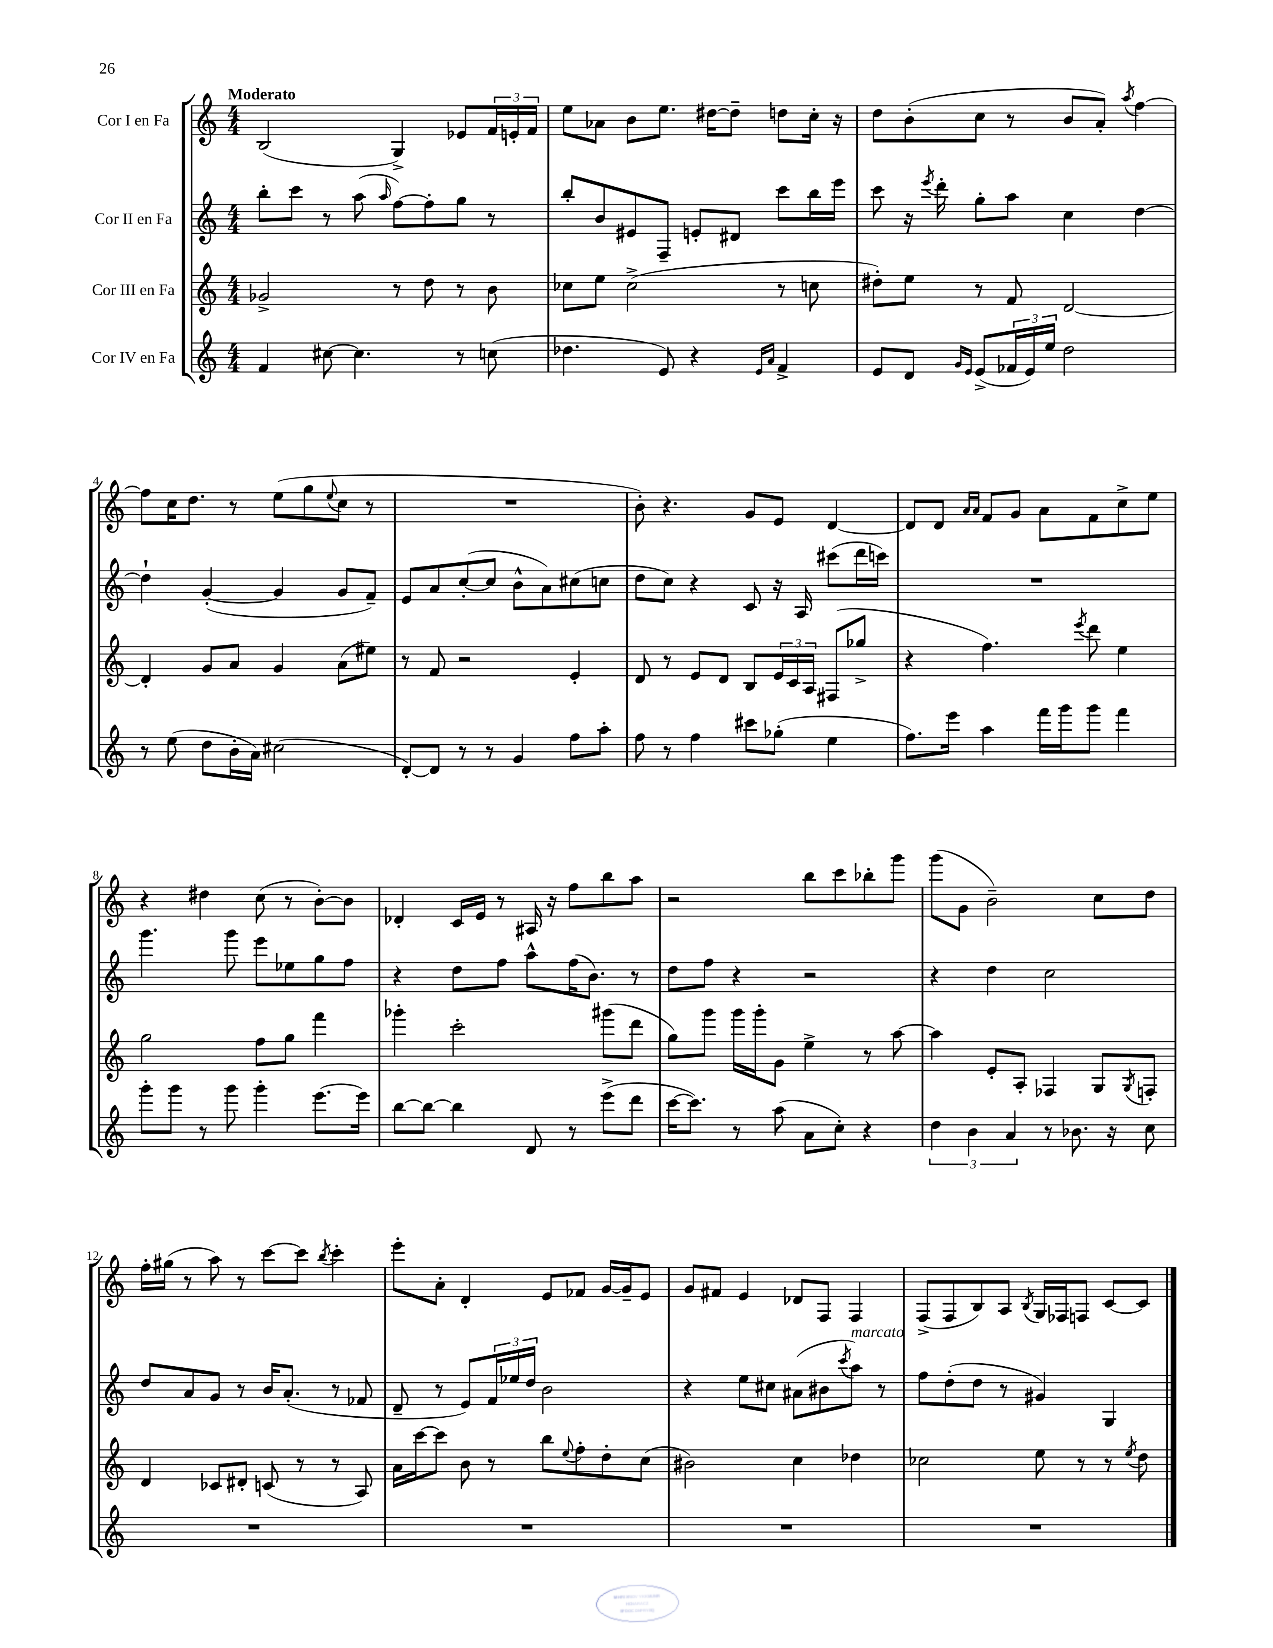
<<
\new StaffGroup <<
\new Staff = "s0" \with { instrumentName = "Cor I en Fa" } {
    \clef treble \key c \major \numericTimeSignature \time 4/4 \tempo "Moderato"
    b2( g4->) ees'8 \tuplet 3/2 { f'16 e'16-. f'16 } |
    e''8 aes'8 b'8 e''8. dis''16~ dis''8-- d''8 c''16-. r16 |
    d''8 b'8-.( c''8 r8 b'8 a'8-.) \acciaccatura { a''8 } f''4~ |
    f''8 c''16 d''8. r8 e''8( g''8 \appoggiatura { e''8 } c''8 r8 |
    R1 |
    b'8-.) r4. g'8 e'8 d'4~ |
    d'8 d'8 \grace { a'16 a'16 } f'8 g'8 a'8 f'8 c''8-> e''8 |
    r4 dis''4 c''8( r8 b'8~-.) b'8 |
    des'4-. c'16 e'16 r8 ais16 r16 f''8 b''8 a''8 |
    r2 b''8 c'''8 bes''8-. g'''8 |
    g'''8( g'8 b'2--) c''8 d''8 |
    f''16-. gis''16( r8 a''8) r8 c'''8~ c'''8 \acciaccatura { b''8 } c'''4-. |
    e'''8-. a'8-. d'4-. e'8 fes'8 g'16~ g'16-- e'8 |
    g'8 fis'8 e'4 des'8 f8 f4 |
    f8->( f8 b8) a8 \acciaccatura { b8 } g16 fes16 f8 c'8~ c'8 \bar "|." |
}
\new Staff = "s1" \with { instrumentName = "Cor II en Fa" } {
    \clef treble \key c \major \numericTimeSignature \time 4/4
    b''8-. c'''8 r8 a''8( \grace { a''16 } f''8~) f''8-. g''8 r8 |
    b''8-. b'8 eis'8 f8-- e'8-. dis'8 c'''8 b''16 e'''16 |
    c'''8 r16 \acciaccatura { e'''8 } d'''16-. g''8-. a''8 c''4 d''4~ |
    d''4-! g'4~-.( g'4 g'8 f'8--) |
    e'8 a'8 c''8~-.( c''8 b'8-^ a'8) cis''8( c''8 |
    d''8 c''8) r4 c'8 r16 a16 cis'''8( d'''16 c'''16) |
    R1 |
    g'''4. g'''8 e'''8 ees''8 g''8 f''8 |
    r4 d''8 f''8 a''8-^ f''16( b'8.) r8 |
    d''8 f''8 r4 r2 |
    r4 d''4 c''2 |
    d''8 a'8 g'8 r8 b'16 a'8.-.( r8 fes'8 |
    d'8-- r8 e'8) \tuplet 3/2 { f'16 ees''16 d''16 } b'2 |
    r4 e''8 cis''8 ais'8( bis'8 \acciaccatura { c'''8 } a''8^\markup { \italic "marcato" }) r8 |
    f''8 d''8-.( d''8 r8 gis'4) g4 \bar "|." |
}
\new Staff = "s2" \with { instrumentName = "Cor III en Fa" } {
    \clef treble \key c \major \numericTimeSignature \time 4/4
    ges'2-> r8 d''8 r8 b'8 |
    ces''8 e''8 ces''2->( r8 c''8 |
    dis''8-.) e''8 r8 f'8 d'2~ |
    d'4-. g'8 a'8 g'4 a'8( eis''8) |
    r8 f'8 r2 e'4-. |
    d'8 r8 e'8 d'8 b8 \tuplet 3/2 { e'16 c'16 a16 } fis8( ges''8-> |
    r4 f''4.) \acciaccatura { e'''8 } d'''8 e''4 |
    g''2 f''8 g''8 f'''4 |
    ges'''4-. c'''2-. gis'''8( d'''8 |
    g''8) g'''8 g'''16 g'''16-. g'8 e''4-> r8 a''8~ |
    a''4 e'8-. a8-. fes4 g8 \acciaccatura { g8 } f8-. |
    d'4 ces'8 dis'8-. c'8( r8 r8 a8) |
    a'16 c'''16~ c'''8 b'8 r8 b''8 \appoggiatura { e''8 } f''8-. d''8-. c''8( |
    bis'2) c''4 des''4 |
    ces''2 e''8 r8 r8 \acciaccatura { e''8 } d''8 \bar "|." |
}
\new Staff = "s3" \with { instrumentName = "Cor IV en Fa" } {
    \clef treble \key c \major \numericTimeSignature \time 4/4
    f'4 cis''8~ cis''4. r8 c''8( |
    des''4. e'8) r4 \grace { e'16 a'16 } f'4-> |
    e'8 d'8 \grace { g'16 e'16 } e'8->( \tuplet 3/2 { fes'16 e'16) e''16 } d''2 |
    r8 e''8( d''8 b'16-. a'16) cis''2( |
    d'8~-.) d'8 r8 r8 g'4 f''8 a''8-. |
    f''8 r8 f''4 cis'''8 ges''8-.( e''4 |
    f''8.) e'''16 a''4 f'''16 g'''16 g'''8 f'''4 |
    g'''8-. g'''8 r8 g'''8 g'''4-. e'''8.~ e'''16 |
    b''8~ b''8~ b''4 d'8 r8 e'''8->( d'''8 |
    c'''16~ c'''8.) r8 a''8( a'8 c''8-.) r4 |
    \tuplet 3/2 { d''4 b'4 a'4 } r8 bes'8. r16 c''8 |
    R1 |
    R1 |
    R1 |
    R1 \bar "|." |
}
>>
>>
